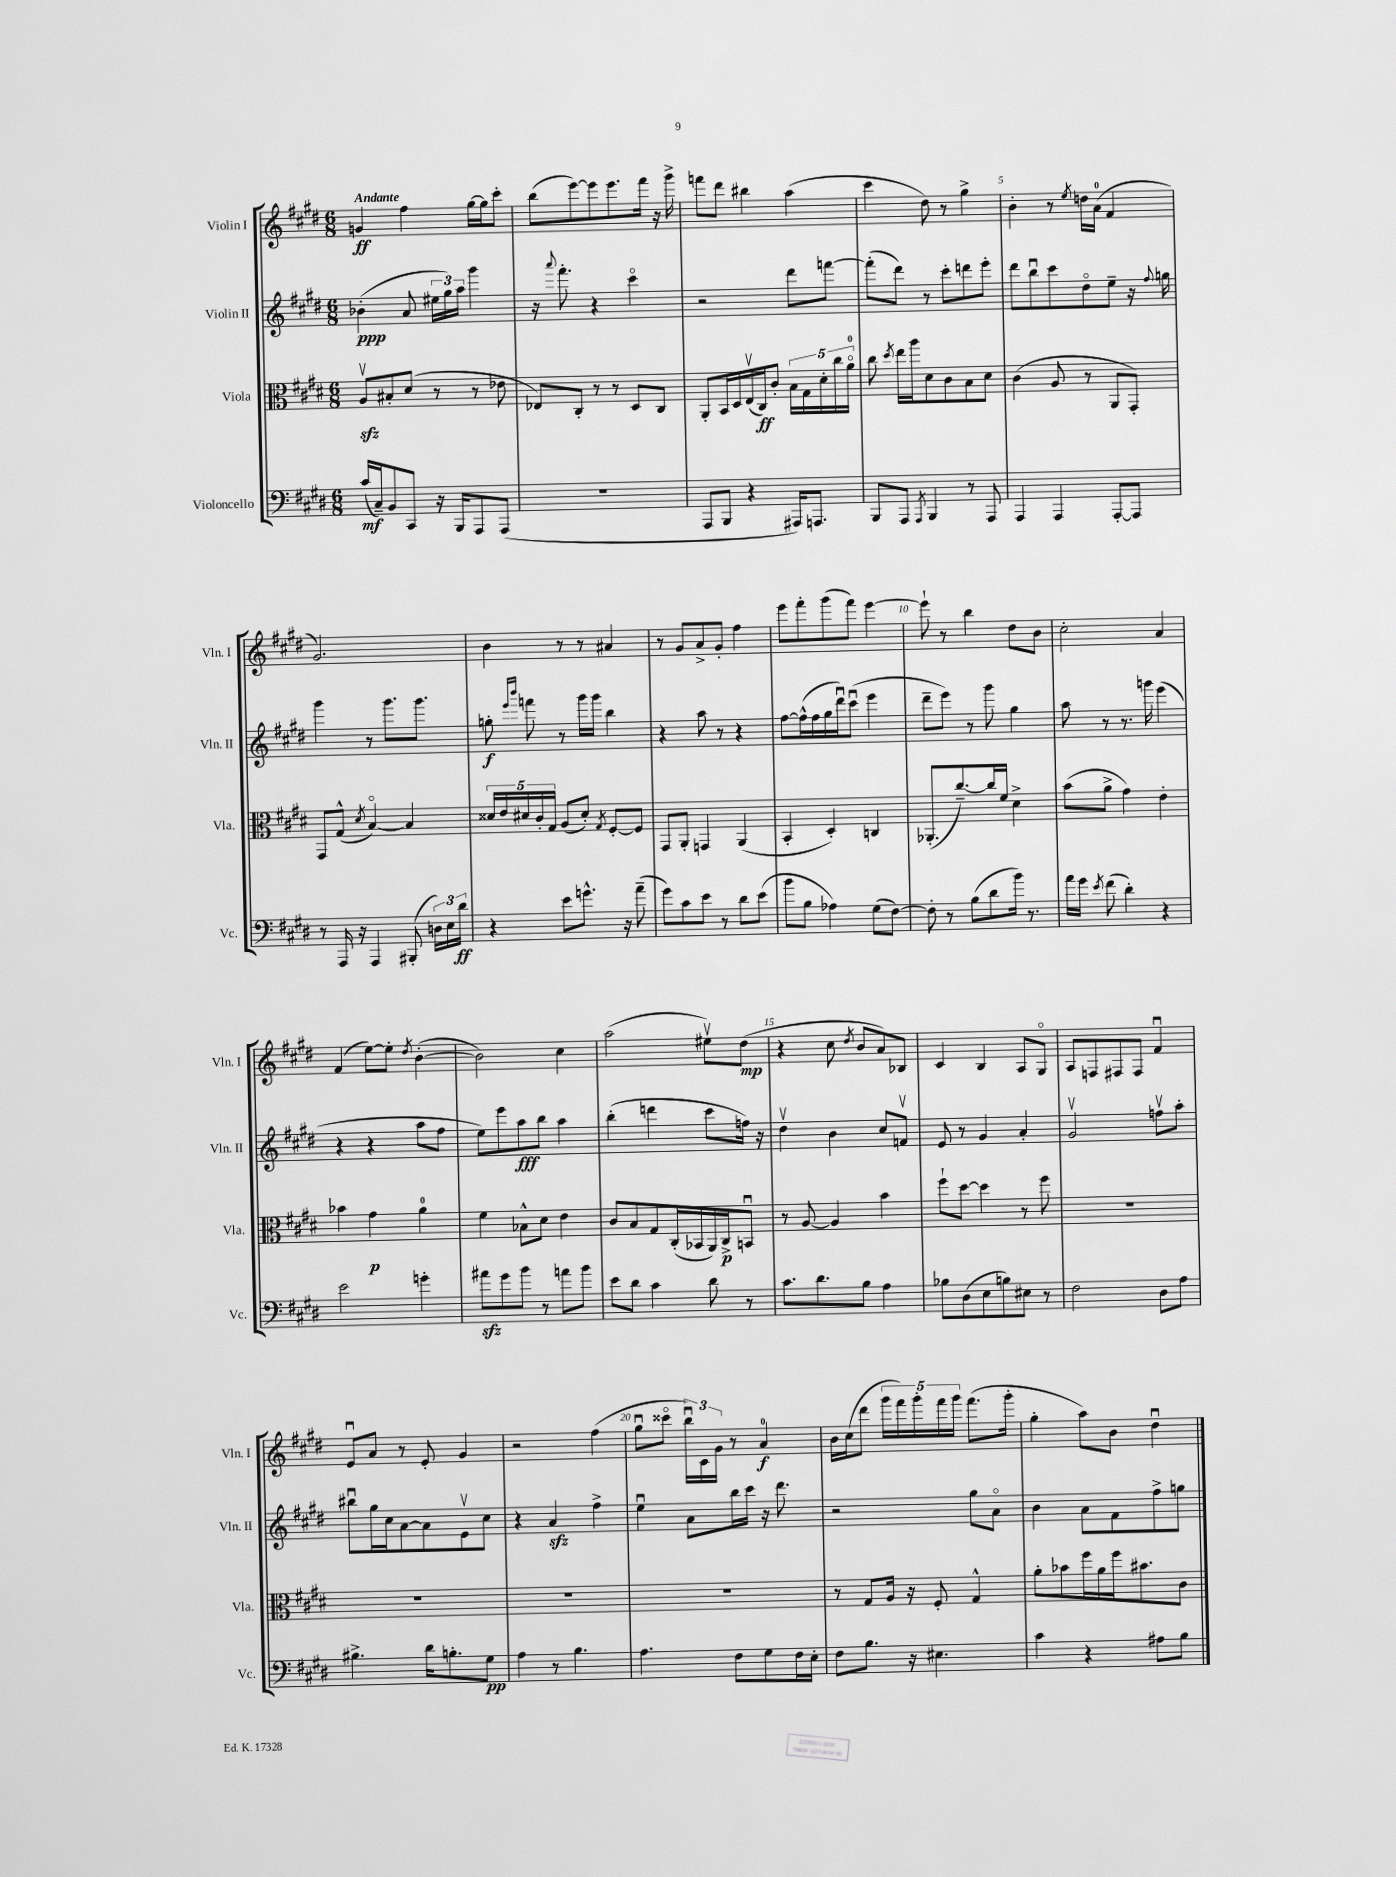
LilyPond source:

<<
\new StaffGroup <<
\new Staff = "s0" \with { instrumentName = "Violin I" shortInstrumentName = "Vln. I" } {
    \clef treble \key e \major \numericTimeSignature \time 6/8 \tempo "Andante"
    \autoBeamOff g'4\ff fis''4 gis''16[~ gis''16 cis'''8]-. |
    b''8[( e'''8~) e'''8 e'''8. fis'''16] r16 gis'''16-> |
    f'''8[ dis'''8] bis''4 a''4( |
    cis'''4 dis''8) r8 gis''4-> |
    b'4-. r8 \acciaccatura { e''8 } d''16[ a'16]-0( fis'4 |
    gis'2.) |
    b'4 r8 r8 ais'4 |
    r8 gis'8[ a'8-> gis'8]-. fis''4 |
    e'''8[ fis'''8-. gis'''8( fis'''8]) e'''4~ |
    e'''8-! r8 b''4 dis''8[ b'8] |
    cis''2-. a'4 |
    fis'4( e''8[~) e''8]-. \acciaccatura { dis''8 } b'4~-.( |
    b'2) cis''4 |
    a''2( eis''8[\upbow) dis''8]\mp( |
    r4 cis''8 \acciaccatura { dis''8 } b'8[ a'8) bes8] |
    cis'4 b4 a8[ gis8]\flageolet |
    a8[ f8 fis8 fis8] fis'4\downbow |
    e'8[\downbow a'8] r8 e'8-. gis'4 |
    r2 fis''4( |
    gis''8[\downbow cisis'''8]\flageolet \tuplet 3/2 { b''16[\downbow) cis'16 gis'16] } r8 a'4-0\f |
    b'16[ cis''16( dis'''8] \tuplet 5/4 { gis'''16[ fis'''16) gis'''16-. fis'''16 gis'''16] } fis'''8.[( gis'''16]-. |
    gis''4-. a''8[) b'8] dis''4\downbow \bar "|." |
}
\new Staff = "s1" \with { instrumentName = "Violin II" shortInstrumentName = "Vln. II" } {
    \clef treble \key e \major \numericTimeSignature \time 6/8
    \autoBeamOff bes'4-.\ppp( a'8 \tuplet 3/2 { eis''16[ gis''16) a''16] } gis'''4 |
    r16 \appoggiatura { a'''8 } fis'''8.-. r4 cis'''4\flageolet |
    r2 dis'''8[ f'''8]~ |
    f'''8[-.( dis'''8]) r8 cis'''8[-. d'''8 e'''8]-. |
    dis'''8[ b''8\downbow cis'''8 dis''8\flageolet e''8]-- r16 \appoggiatura { fis''8 } g''16 |
    gis'''4 r8 gis'''8.[ gis'''8.] |
    g''8-.\f \grace { e'''16[ b'''16] } f'''8 r8 gis'''16[ gis'''16] b''4 |
    r4 a''8 r8 r4 |
    fis''8[~ fis''16-^( fis''16 gis''16 dis'''16\downbow) cis'''8]\downbow( e'''4 |
    dis'''8[-- e'''8]) r8 gis'''8 gis''4 |
    a''8 r8 r8. g'''16 e'''4( |
    r4 r4 a''8[ fis''8] |
    e''8[) e'''8 a''8\fff b''8] a''4 |
    b''4-.( d'''4 cis'''8[ f''16]) r16 |
    dis''4\upbow b'4 cis''8[ f'8]\upbow |
    e'8 r8 gis'4 a'4-. |
    gis'2\upbow f''8[\upbow a''8]-. |
    bis''8[\downbow gis''16 cis''16 a'8~ a'8 e'8\upbow cis''8] |
    r4 a'4\sfz fis''4-> |
    e''4\downbow a'8[ b''16 cis'''16] r16 dis'''8. |
    r2 gis''8[ a'8]\flageolet |
    b'4 a'8[ fis'8 fis''8-> g''8] \bar "|." |
}
\new Staff = "s2" \with { instrumentName = "Viola" shortInstrumentName = "Vla." } {
    \clef alto \key e \major \numericTimeSignature \time 6/8
    \autoBeamOff a8[\upbow\sfz bis8-. dis'8]( r8 r8 ees'8 |
    ees8[) cis8]-. r8 r8 dis8[ cis8] |
    a,8[-. b,16 dis16 e16\upbow( cis16\ff) cis'8]-. \tuplet 5/4 { b16[ gis16 dis'16-. cis''16 a'16]-0\flageolet } |
    cis''8 \acciaccatura { dis''8 } e''16[ a''16 dis'8 cis'8 b8 dis'8] |
    cis'4( a8 r8 a,8[ gis,8]-.) |
    gis,8[ gis8]-^( \acciaccatura { dis'8 } b4~\flageolet) b4 |
    \tuplet 5/4 { disis'16[ e'16 dis'16 cis'16-. gis16] } a8[( dis'8]-.) \acciaccatura { gis8 } fis8[~-. fis8] |
    gis,8[ a,8]-. g,4 a,4( |
    b,4-. dis4-.) c4 |
    aes,8.[-.( cis''8.~--) cis''16 fis'16] dis'4-> |
    b'8[( a'8]-> gis'4) e'4-. |
    bes'4 gis'4\p a'4-0 |
    fis'4 bes8[-^ dis'8] e'4 |
    cis'8[ b8 gis8 cis16-.( bes,16 a,16) cis16->\p b,8]\downbow |
    r8 a8~ a4 b'4 |
    fis''8[-! dis''8]~ dis''4 r8 fis''8 |
    R2. |
    R2. |
    R2. |
    R2. |
    r8 gis8[ a16] r16 fis8-. gis4-^ |
    a'8[-. bes'8 fis''16 a'16 fis''16 bis'8. cis'8] \bar "|." |
}
\new Staff = "s3" \with { instrumentName = "Violoncello" shortInstrumentName = "Vc." } {
    \clef bass \key e \major \numericTimeSignature \time 6/8
    \autoBeamOff cis'16[\mf( cis16--) b,8 cis,8] r16 b,,16[ a,,8 a,,8]( |
    R2. |
    a,,8[ b,,8] r4 ais,,16[) a,,8.] |
    b,,8[ a,,8] \acciaccatura { a,,8 } b,,4 r8 a,,8 |
    a,,4 a,,4 a,,8[~-. a,,8] |
    r8 a,,16 r16 a,,4 bis,,8-.( \tuplet 3/2 { d16[) e16 dis'16]\ff } |
    r4 e'8[ g'8.]-^ r16 a'8--( |
    gis'8[) cis'8 e'8] r8 dis'8[ e'8]( |
    b'8[ b8] aes4) gis8[( fis8]~) |
    fis8-. r8 b8[( dis'8 b'16]) r8. |
    a'16[ gis'16] \acciaccatura { e'8 } fis'8( dis'4-.) r4 |
    e'2 g'4-. |
    ais'8[\sfz gis'8 b'8] r8 a'8[ b'8] |
    e'8[ dis'8] cis'4 dis'8 r8 |
    cis'8.[ dis'8. b8] a4 |
    bes8[ dis8( e8 b8) eis8] r8 |
    fis2 dis8[ a8] |
    bis4.-> dis'16[ b8.-. gis8]\pp |
    a4 r8 b4. |
    a4. fis8[ gis8 fis16 e16]-. |
    fis8[ b8.] r16 eis4. |
    cis'4 r4 ais8[ b8] \bar "|." |
}
>>
>>
\layout { \context { \Score \override BarNumber.break-visibility = ##(#f #t #t) barNumberVisibility = #(every-nth-bar-number-visible 5) } }
